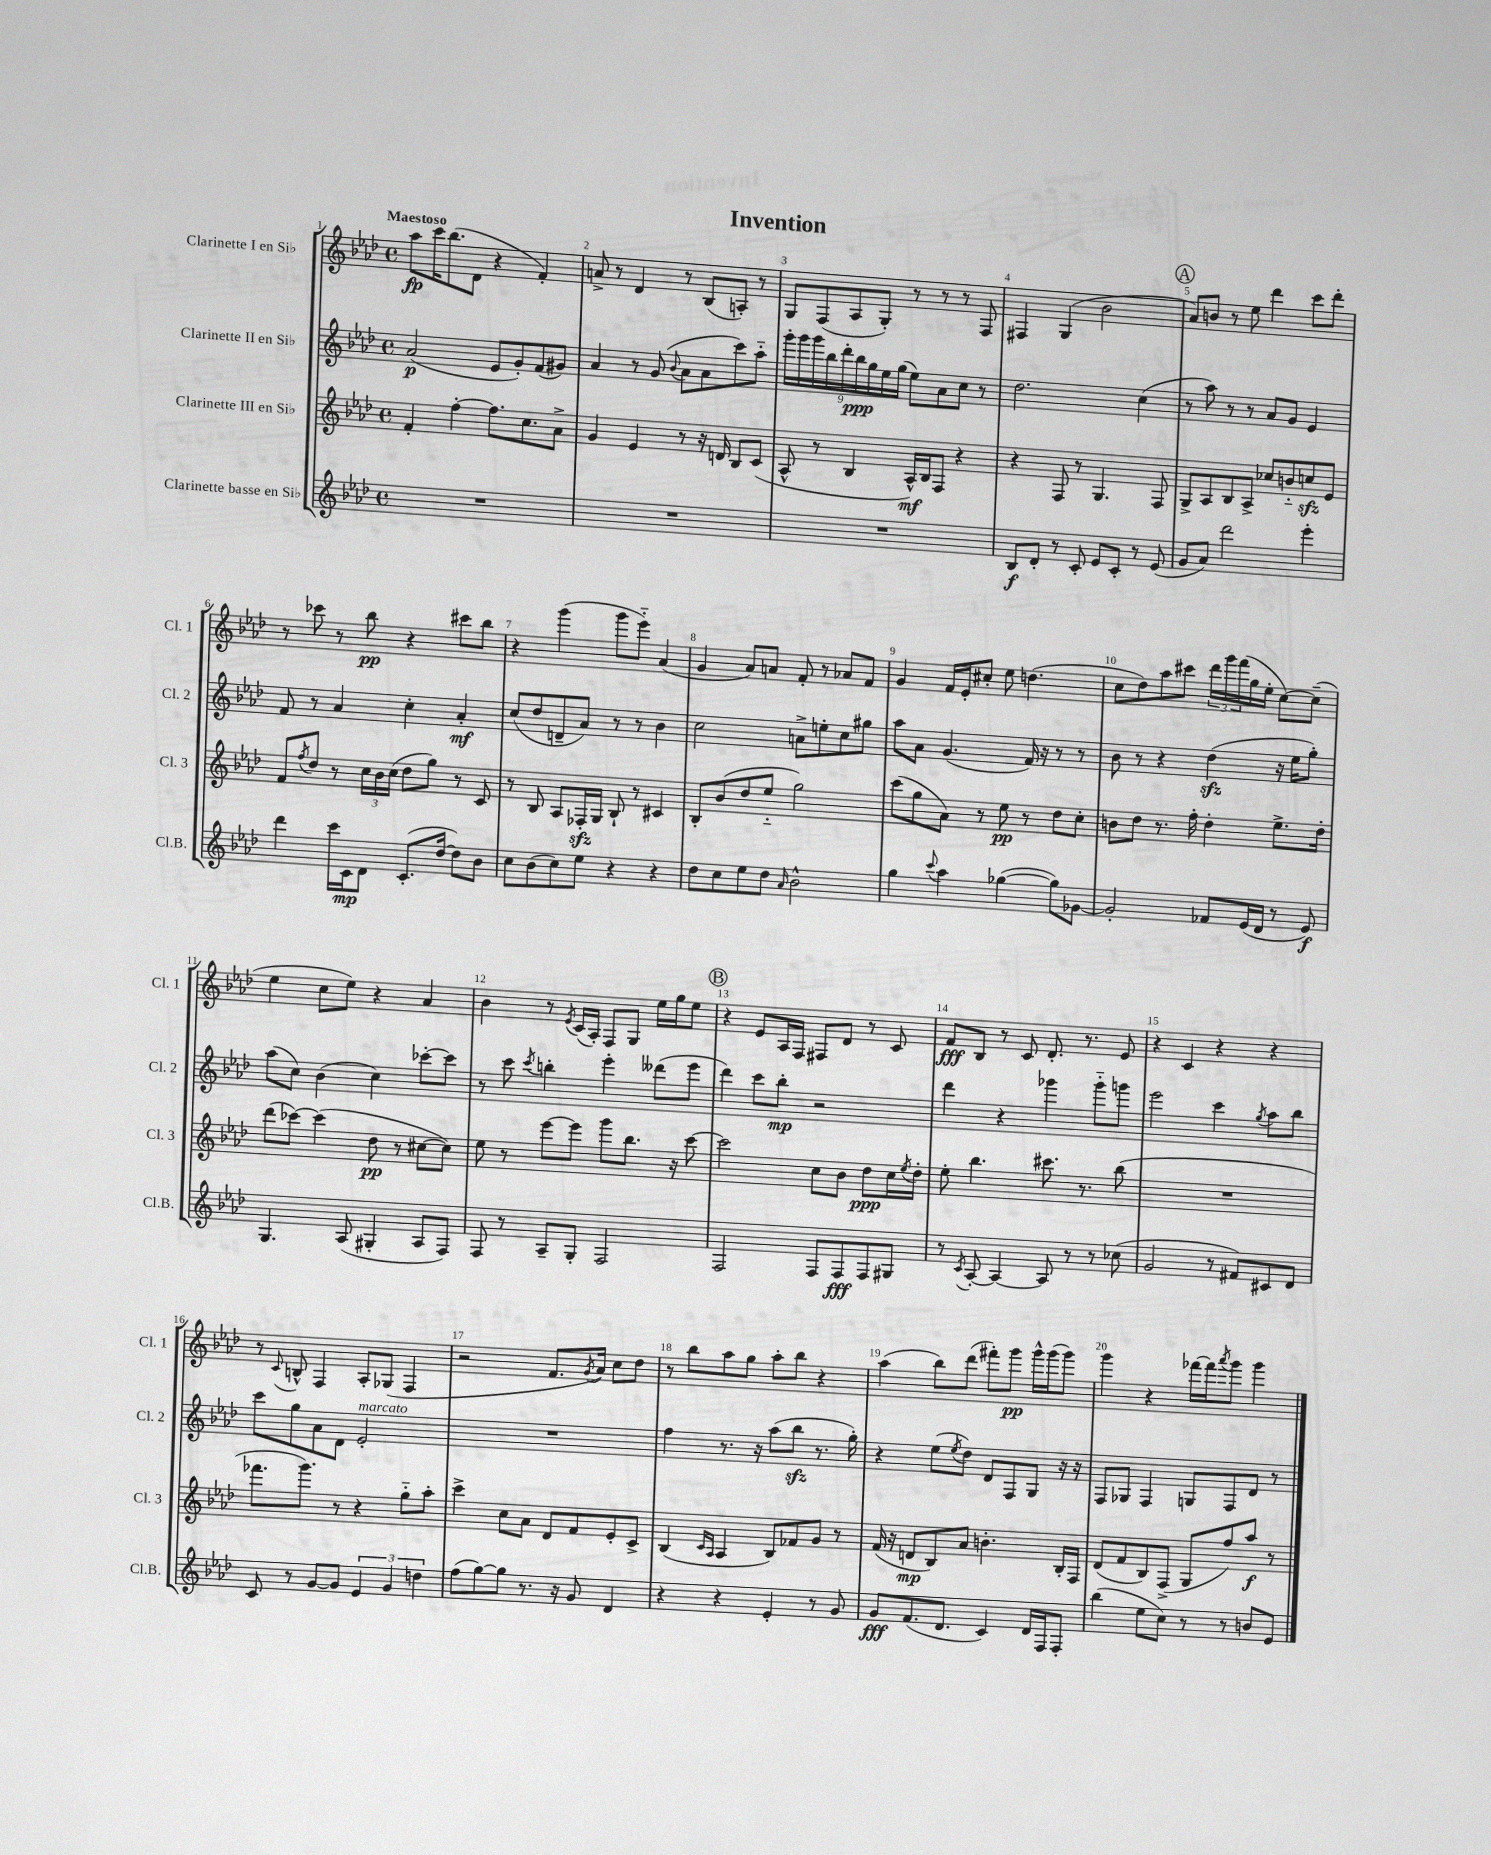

**kern	**kern	**kern	**kern
*staff4	*staff3	*staff2	*staff1
*clefG2	*clefG2	*clefG2	*clefG2
*k[b-e-a-d-]	*k[b-e-a-d-]	*k[b-e-a-d-]	*k[b-e-a-d-]
*M4/4	*M4/4	*M4/4	*M4/4
*met(c)	*met(c)	*met(c)	*met(c)
1r	4f'/	(2a-/	8aa-\L
.	.	.	16ccc\K
.	.	.	(8.bb-\
.	[4ff'\	.	.
.	.	.	8d-\J
.	8.ff\]L	8e-/L	4r
.	.	8g'/)	.
.	8.cc\	.	.
.	.	(8f/	4f'/)
.	8a-^\J	8g#/J)	.
=	=	=	=
1r	4g/	4a-/	8a^/
.	.	.	8r
.	4e-/	8r	4d-/
.	.	(8g/	.
.	.	8qqb-/	.
.	8r	8a-\L	8r
.	16r	8a-\	(8B-/L
.	16d/	.	.
.	8B-/L	8ccc\)	8A'/J)
.	(8c/J	8aa-'~\J	8r
=	=	=	=
1r	8A-^^/	18ggg'\LL	8G/L
.	.	18ggg\	.
.	.	18ggg\	.
.	8r	.	(8F/
.	.	18bb-\	.
.	.	18ddd-'\	.
.	4B-/	.	8A-/
.	.	18bb-\	.
.	.	18gg\	.
.	.	.	8G'/J)
.	.	18ee-\	.
.	.	(18gg\JJ	.
.	16A-^^/LL)	8ee-\L)	8r
.	16B-/J	.	.
.	8F/J	8a-\	8r
.	4r	8cc\J	8r
.	.	8r	8F/
=	=	=	=
8B-/L	4r	2.dd-\	4F#/
8d-'/J	.	.	.
8r	8F/	.	(4G/
8c'/	8r	.	.
8e-/L	4.G/	.	2b-\
8c'/J	.	.	.
8r	.	(4cc\	.
(8e-/	8F/	.	.
=	=	=	=
8g/L	8G^/L	8r	8a-/L)
8a-/J)	8A-/	8aa-\)	8b/J
2ddd-\	8B-/	8r	8r
.	8A-^/J	8r	8ee-\
.	8cc-/L	8a-/L	4ddd-\
.	8b'~/	8g/J	.
4eee-'\	8cc/	4e-/	8ccc\L
.	8e-/J	.	8ddd-'\J
=	=	=	=
4ddd-\	8f/L	8f/	8r
.	8qff/	.	.
.	8dd-/J	8r	8ccc-\
16ccc\LL	8r	4a-/	8r
16c\J	.	.	.
8d-\J	24cc\LL	.	8bb-\
.	24b-\	.	.
.	(24cc\JJ	.	.
(8.c'/L	8dd-\L	4cc'\	4r
.	8gg\J)	.	.
[16dd-/Jk	.	.	.
8dd-\]L)	8r	4a-'/	8ccc#\L
8b-\J	8c/	.	8bb-\J
=	=	=	=
8cc\L	8r	(8cc/L	4r
(8b-\	8B-/	8dd-/	.
8cc\)	8A-/L	8d~/	(4ggg\
8ee-\J	16F-'/L	8a-/J)	.
.	16G/JJ	.	.
4r	8B-`/	8r	8ggg\L
.	8r	8r	8eee-'~\J)
4r	4c#/	4b-\	(4a-/
=	=	=	=
8dd-\L	8B-'/L	2cc\	4g/
8cc\	(8b-/	.	.
8ee-\	8dd-/	.	8a-/L)
8dd-\J	8ee-'~/J	.	8a/J
16qqa-/	.	.	.
2b-^^\	2gg\)	8a^\L	8f'/
.	.	8ee'\	8r
.	.	8cc\	8a-/L
.	.	8gg#\J	8f/J
=	=	=	=
4gg\	(8ccc\L	8aa-\L	4g/
.	8gg\	8a-\J	.
8qqccc/	.	.	.
4aa-\	8a-\J)	(4.g/	16f/LL
.	.	.	16e-'/J
.	8r	.	8cc#'/J
([4gg-\	8ee-\	.	8ee-\
.	8r	16f/)	(4.dd\
.	.	16r	.
8gg-\]L)	8dd-\L	8r	.
[8g-\J	8cc'\J	8r	.
=	=	=	=
2g-'/]	8b\L	8b-\	8cc\L
.	8dd-\J	8r	8dd-\)
.	8.r	4r	8aa-\
.	.	.	8ccc#\J
.	16ff'\	.	.
8f-/L	4dd-'\	(4dd-\	24ddd-\LL
.	.	.	24ggg\
.	.	.	(24fff\
(16e-/L	.	.	16gg\
16d-/JJ	.	.	16ee-'\JJ
8r	8.ee-^\L	16r	[8cc\L)
.	.	16ee-\LK	.
8e-/)	.	8gg'\J)	(8cc~\]J
.	16dd-'\Jk	.	.
=	=	=	=
4.G/	(8ddd-\L	(8aa-\L	4ee-\
.	[8ccc-\J)	8cc\J)	.
.	(4ccc-\]	(4b-\	8cc\L
(8A-/	.	.	8ee-\J)
4G#'/	8dd-\	4cc\)	4r
.	8r	.	.
8A-/L	[8cc#\L	[8ccc-'\L	4a-/
8F/J)	8cc#\]J)	8ccc-\]J	.
=	=	=	=
8F/	8ee-\	8r	4b-\
8r	8r	8ccc\	.
.	.	8qccc/	.
8A-~/L	[8eee-\L	4bb'\	8r
.	.	.	8qe-/
8G'/J	8eee-\]J	.	(16c/LL
.	.	.	16A-'/JJ)
2F/	8ggg\L	4eee-'\	8F/L
.	8.bb-\J	.	8G/J
.	.	(8ddd--\L	16ee-\LL
.	16r	.	16gg\J
.	[8ccc\	8eee-\J	8ee-\J
=	=	=	=
2F/	2ccc\]	4ddd-\)	4r
.	.	8ccc\L	8e-/L
.	.	8bb-'\J	16A-/L
.	.	.	16F/JJ
8F/L	8cc\L	2r	8F#/L
8F/	8b-\J	.	8d-/J
8F/	8dd-\L	.	8r
8G#/J	16cc\L	.	8c/
.	8qee-/	.	.
.	16dd-'\JJ	.	.
=	=	=	=
8r	8ee-'\	4ddd-\	8f/L
8qc/	.	.	.
[8A-'/	4.bb-\	.	8B-/J
4A-/_	.	4r	8r
.	.	.	8c/
8A-/]	8.ccc#\	4ggg-\	8.d-'/
8r	.	.	.
.	8.r	.	8.r
8r	.	8ggg-'~\L	.
(8cc-\	(8bb-\	8ggg\J	8e-/
=	=	=	=
2g/	1r	2eee-\	4r
.	.	.	4c/
8r	.	4ccc\	4r
8f#/L)	.	.	.
.	.	8qgg/	.
8c#/	.	8aa-\L	4r
8d-/J	.	8bb-\J	.
=	=	=	=
8c/	8.fff-\L	8ccc\L	8r
.	.	.	8qqc/
8r	.	8gg\	8B^^/
.	8.ggg\J)	.	.
[8g/L	.	8a-\	4F/
8g/]J	8r	8d-\J	.
6e-/	4r	2e-'/	8A-'/L
.	.	.	(8G-/J
6g/	.	.	.
.	8gg'~\L	.	4F/
6dd\	.	.	.
.	8aa-'\J	.	.
=	=	=	=
(8ff\L	4ccc^\	1r	2r
[8gg\)	.	.	.
8gg\]J	8cc\L	.	.
8.r	8a-\J	.	.
.	8d-/L	.	8.f/L
16r	.	.	.
8g/	8f/	.	.
.	.	.	8qg/
.	.	.	16a-/Jk)
4d-/	8e-'/	.	8cc\L
.	8c^/J	.	8dd-\J
=	=	=	=
4r	(4B-/	4ff\	8r
.	.	.	8bb-\L
.	16qqc/LL	.	.
.	16qqA-/JJ	.	.
4r	4A-/	8.r	8aa-\
.	.	.	8gg\J
.	.	16r	.
4e-'/	8B-/L)	(8aa-\L	8aa-'\L
.	8f-/	8bb-\J	8bb-\J
8r	8g/J	8.r	4r
8g/	8r	.	.
.	.	16gg'\)	.
=	=	=	=
8g/L	(16f/	4r	(4aa-\
.	16r	.	.
(8.f/	8d/L	.	.
.	8B-/)	(8ee-\L	8bb-\L)
8.d-/J	.	.	.
.	.	8qee-/	.
.	8a-/J	8dd-\J)	(8ddd-\J
4c/)	4.b'\	8d-/L	8fff#'\L)
.	.	8F/	8ggg\J
16d-/LL	.	8G/J	16ggg^^\LL
16F/J	.	.	(16ggg\J
8F'/J	16B-'/LL	16r	8ggg\J)
.	16F/JJ	16r	.
=	=	=	=
(4bb-\	(8d-/L	8F/L	4ggg\
.	8f/	8G-/J	.
8ee-\L	8B-/)	4F/	4r
8cc\J)	(8F^/J	.	.
8r	8G/L	8G/L	[16fff-\LL
.	.	.	16fff-\]J
.	.	.	8qaaa-/
8r	8ff/)	8F/	8ggg\J
8b/L	8aa-/J	8d-/J	4ggg\
8e-/J	8r	8r	.
==	==	==	==
*-	*-	*-	*-
